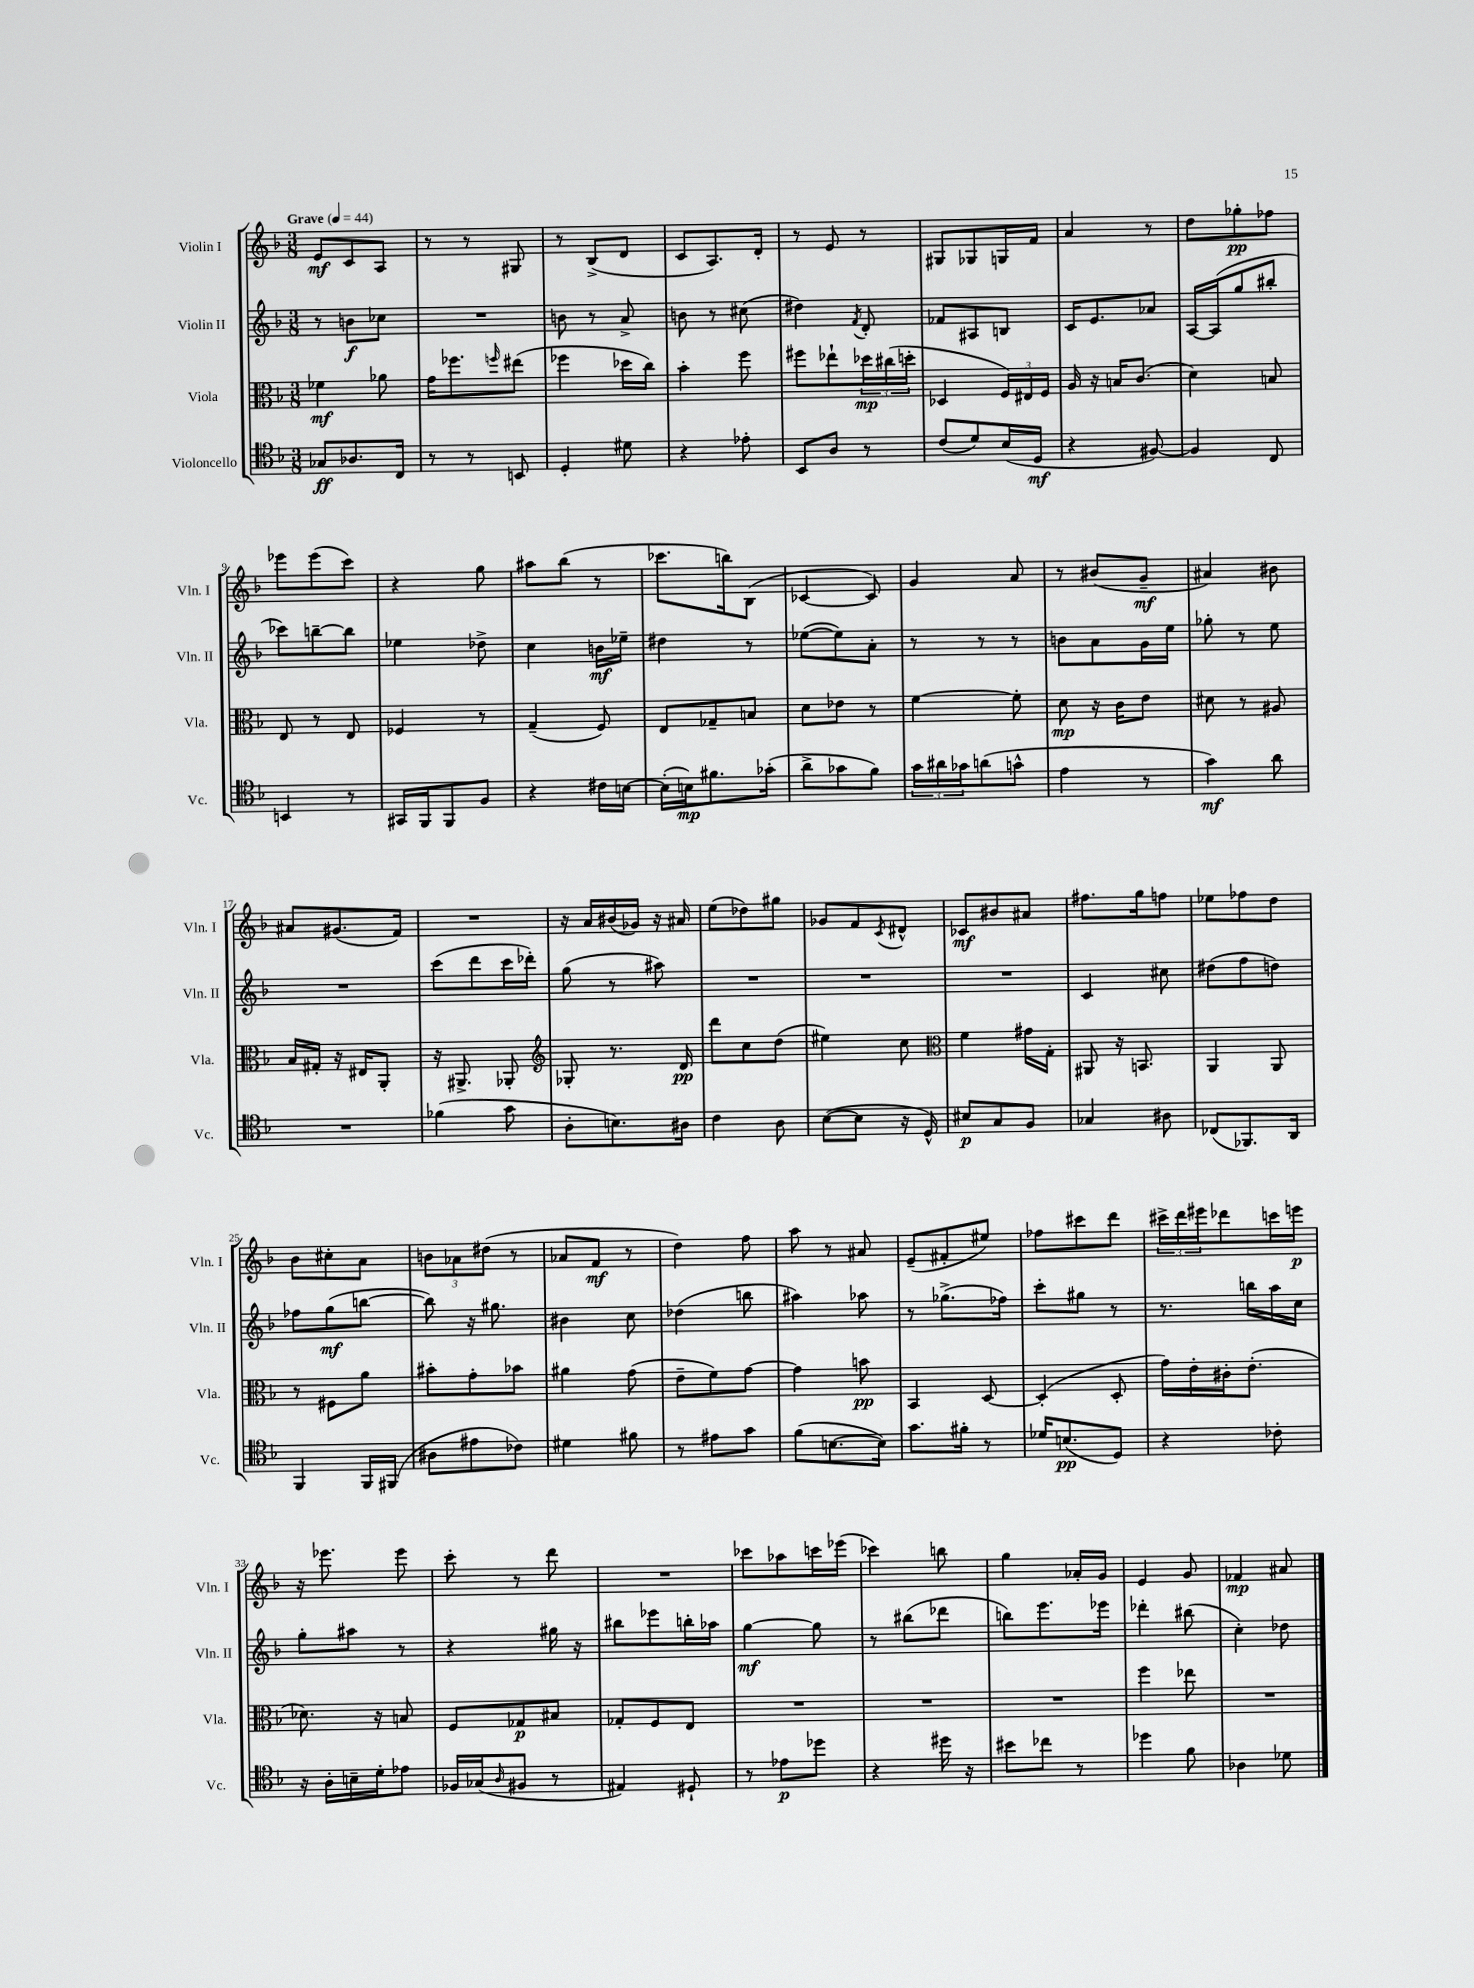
<<
\new StaffGroup <<
\new Staff = "s0" \with { instrumentName = "Violin I" shortInstrumentName = "Vln. I" } {
    \clef treble \key f \major \numericTimeSignature \time 3/8 \tempo "Grave" 4 = 44
    e'8\mf c'8 a8 |
    r8 r8 gis8 |
    r8 bes8->( d'8 |
    c'8 a8.) d'16-. |
    r8 e'8 r8 |
    gis8 ges8 g16 f'16 |
    a'4 r8 |
    d''8 ges''8-.\pp fes''8 |
    ees'''8 ees'''8( c'''8) |
    r4 g''8 |
    ais''8 bes''8( r8 |
    ces'''8. b''16) bes8( |
    ces'4~ ces'8) |
    g'4 a'8 |
    r8 bis'8( g'8--\mf |
    ais'4) bis'8 |
    ais'8 gis'8.( f'16) |
    R4. |
    r16 a'16 bis'16( ges'16) r16 ais'16 |
    e''8( des''8) gis''8 |
    ges'8 f'8 \acciaccatura { c'8 } dis'8-^ |
    ces'8\mf bis'8 ais'8 |
    fis''8. g''16 f''8 |
    ees''8 fes''8 d''8 |
    bes'8 cis''8-. a'8 |
    \tuplet 3/2 { b'8 aes'8 dis''8( } r8 |
    aes'8 f'8\mf r8 |
    d''4) f''8 |
    a''8 r8 ais'8 |
    e'8--( fis'8-. eis''8) |
    fes''8 cis'''8 d'''8 |
    \tuplet 3/2 { cis'''16-> d'''16 eis'''16 } des'''8 c'''16 e'''16\p |
    r16 ees'''8. ees'''8 |
    c'''8-. r8 d'''8 |
    R4. |
    ces'''8 aes''8 c'''16 ees'''16( |
    ces'''4) b''8 |
    g''4 aes'16-. g'16 |
    e'4 g'8 |
    fes'4\mp ais'8 \bar "|." |
}
\new Staff = "s1" \with { instrumentName = "Violin II" shortInstrumentName = "Vln. II" } {
    \clef treble \key f \major \numericTimeSignature \time 3/8
    r8 b'8\f ces''8 |
    R4. |
    b'8 r8 a'8-> |
    b'8 r8 cis''8( |
    dis''4) \acciaccatura { f'8 } d'8-. |
    fes'8 ais8 b8 |
    c'16 e'8. aes'8 |
    a16~ a16( g''8 bis''8-. |
    ces'''8) b''8~-- b''8 |
    ees''4 des''8-> |
    c''4 b'16\mf ees''16-- |
    dis''4 r8 |
    ees''8~( ees''8) a'8-. |
    r8 r8 r8 |
    b'8 a'8 g'16 e''16 |
    ges''8-. r8 e''8 |
    R4. |
    c'''8( d'''8 c'''16 des'''16-.) |
    g''8( r8 ais''8) |
    R4. |
    R4. |
    R4. |
    c'4 cis''8 |
    dis''8( f''8 d''8) |
    fes''8 g''8\mf( b''8~ |
    b''8) r16 gis''8. |
    bis'4 c''8 |
    des''4( b''8 |
    ais''4) aes''8 |
    r8 ges''8.->( fes''16) |
    c'''8-. gis''8 r8 |
    r8. b''16 a''16 c''16 |
    g''8-. ais''8 r8 |
    r4 gis''16 r16 |
    bis''8 ees'''8 b''16-. aes''16 |
    g''4~\mf g''8 |
    r8 bis''8( des'''8 |
    b''8) e'''8. ees'''16 |
    des'''4-. bis''8( |
    c''4-.) des''8 \bar "|." |
}
\new Staff = "s2" \with { instrumentName = "Viola" shortInstrumentName = "Vla." } {
    \clef alto \key f \major \numericTimeSignature \time 3/8
    fes'4\mf aes'8 |
    g'16 fes''8. \grace { f''16 } eis''8( |
    fes''4 des''16 c''16) |
    bes'4-. f''8 |
    fis''8 ees''8-! \tuplet 3/2 { des''16\mp cis''16( d''16-. } |
    des4 \tuplet 3/2 { f16) eis16 f16 } |
    a16 r16 b16 c'8.( |
    d'4) b8 |
    e8 r8 e8 |
    fes4 r8 |
    g4--( f8) |
    e8 ges8-- b8 |
    d'8 ees'8 r8 |
    f'4~ f'8-. |
    d'8\mp r16 c'16 e'8 |
    dis'8 r8 ais8 |
    bes16 gis16-. r16 eis16 a,8-. |
    r16 ais,8.-> aes,8-. |
    \clef treble ges8-. r8. d'16\pp |
    d'''8 c''8 d''8( |
    eis''4) c''8 |
    \clef alto f'4 gis'16 g16-. |
    ais,8 r16 b,8. |
    a,4 a,8 |
    r8 fis8 a'8 |
    bis'8-. g'8-. bes'8 |
    ais'4 g'8( |
    e'8-- f'8) g'8~ |
    g'4 b'8\pp |
    bes,4 d8~ |
    d4-.( d8-. |
    g'16) e'16-. cis'16-. e'8.-.( |
    des'8.) r16 b8 |
    f8 ges8\p bis8 |
    ges8-. f8 e8 |
    R4. |
    R4. |
    R4. |
    f''4 ees''8 |
    R4. \bar "|." |
}
\new Staff = "s3" \with { instrumentName = "Violoncello" shortInstrumentName = "Vc." } {
    \clef tenor \key f \major \numericTimeSignature \time 3/8
    ges8\ff aes8. c16 |
    r8 r8 b,8 |
    d4-. dis'8 |
    r4 ees'8-. |
    bes,8 a8 r8 |
    c'8( d'8) bes16( d16\mf |
    r4 fis8~) |
    fis4 c8 |
    b,4 r8 |
    gis,16 f,16 f,8 f8 |
    r4 cis'16 b16~ |
    b16-.( b16\mp) fis'8. ges'16-.( |
    a'8-> ges'8 f'8) |
    \tuplet 3/2 { g'16 ais'16 ges'16 } a'8( g'8-^ |
    e'4 r8 |
    g'4\mf) a'8 |
    R4. |
    fes'4( g'8 |
    a8-. b8.) ais16 |
    c'4 a8 |
    bes8~( bes8 r16 d16-^) |
    bis8\p g8 f8 |
    ges4 ais8 |
    ces8( fes,8.) a,16 |
    f,4 f,16 fis,16( |
    ais8 eis'8 ces'8) |
    dis'4 fis'8 |
    r8 eis'8 g'8 |
    f'8( b8.~ b16) |
    g'8. fis'16-. r8 |
    des'16 b8.\pp( d8) |
    r4 ces'8-. |
    r16 a16-. b16-- d'16-. ees'8 |
    fes16 ges16( \grace { a16 } fis8 r8 |
    eis4) dis8-! |
    r8 ees'8\p des''8 |
    r4 dis''16 r16 |
    bis'8 ces''8 r8 |
    des''4 f'8 |
    aes4 des'8 \bar "|." |
}
>>
>>
